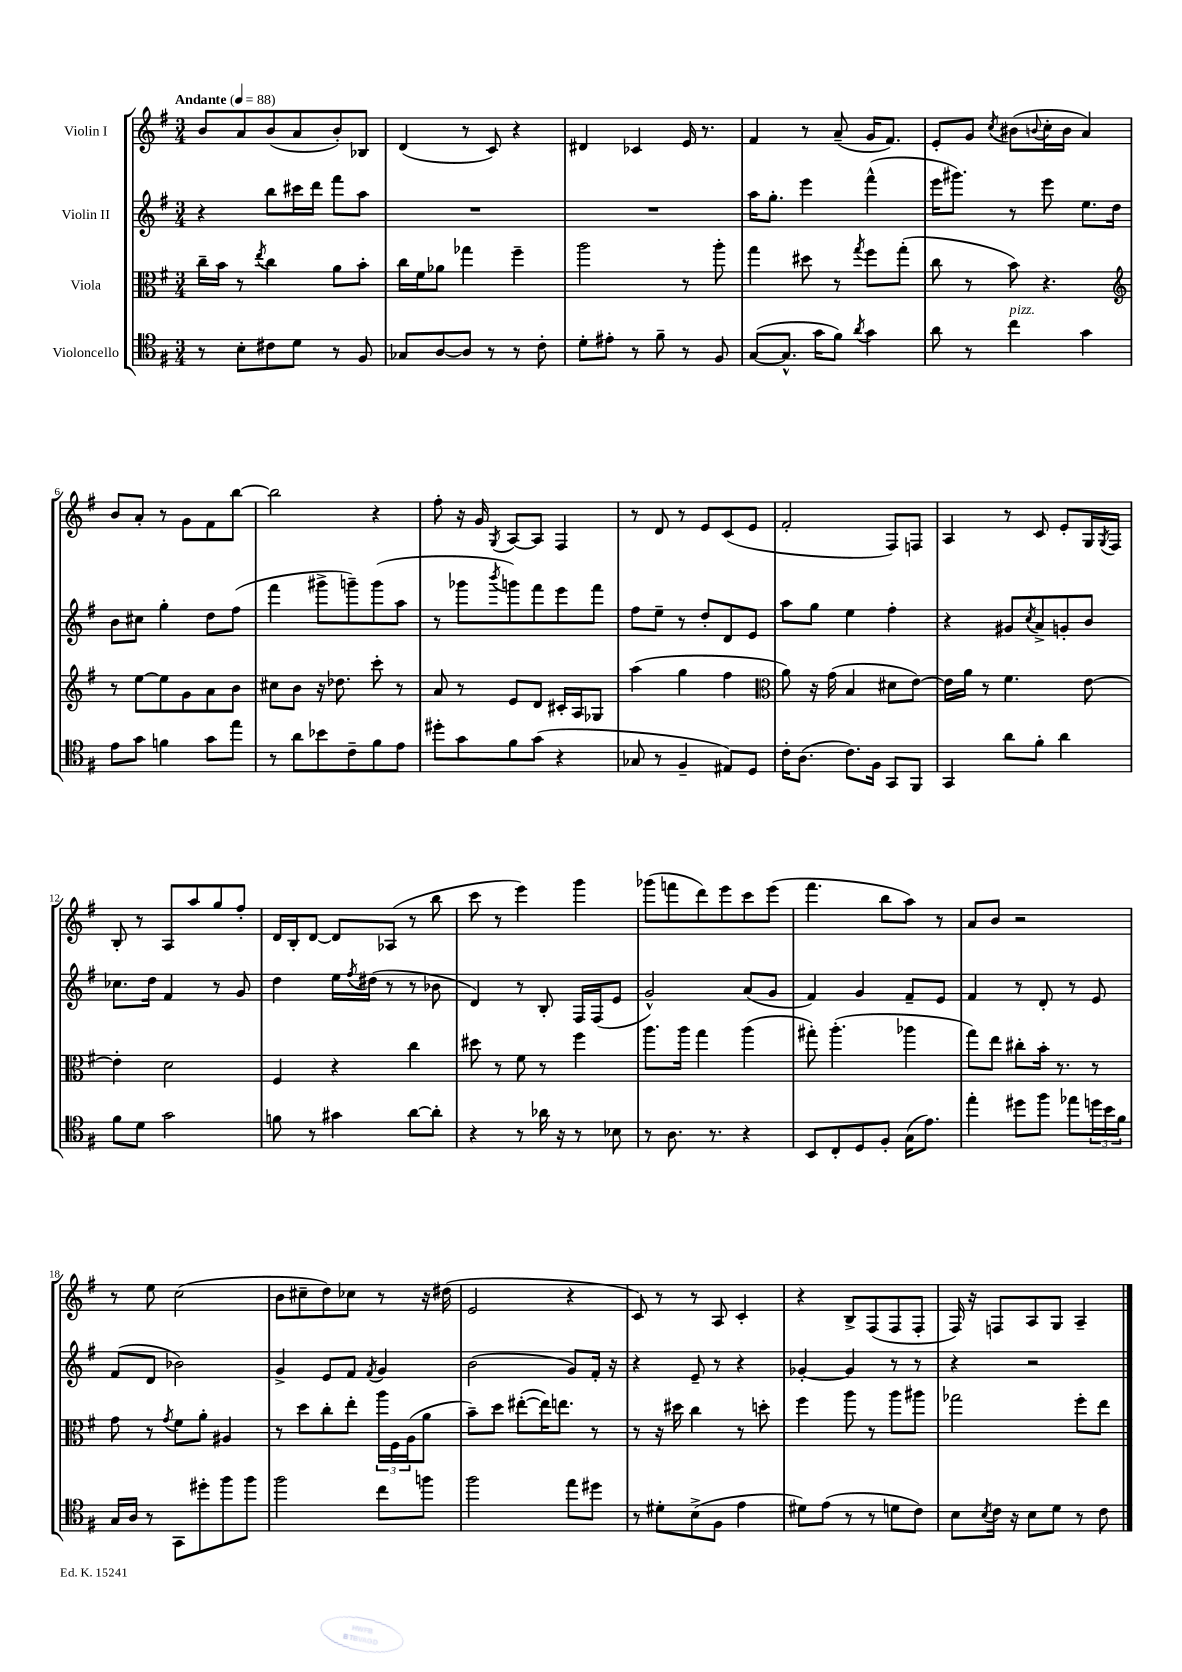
<<
\new StaffGroup <<
\new Staff = "s0" \with { instrumentName = "Violin I" } {
    \clef treble \key g \major \numericTimeSignature \time 3/4 \tempo "Andante" 4 = 88
    b'8 a'8 b'8( a'8 b'8-.) bes8 |
    d'4( r8 c'8) r4 |
    dis'4 ces'4 e'16 r8. |
    fis'4 r8 a'8--( g'16 fis'8.) |
    e'8-. g'8 \acciaccatura { c''8 } bis'8( \appoggiatura { b'8 } c''16-. b'16 a'4) |
    b'8 a'8-. r8 g'8 fis'8 b''8~ |
    b''2 r4 |
    fis''8-. r16 g'16 \acciaccatura { g8 } a8~ a8 fis4 |
    r8 d'8 r8 e'8 c'8( e'8 |
    fis'2-. fis8) f8 |
    a4 r8 c'8 e'8-. g16 \acciaccatura { g8 } fis16 |
    b8-. r8 a8 a''8 g''8 fis''8-. |
    d'16 b16-. d'8~ d'8 aes8( r8 b''8 |
    c'''8 r8 e'''4) g'''4 |
    ges'''8( f'''8 d'''8) e'''8 c'''8 e'''8( |
    fis'''4. b''8 a''8) r8 |
    a'8 b'8 r2 |
    r8 e''8 c''2( |
    b'8 cis''8-- d''8) ces''8 r8 r16 dis''16( |
    e'2 r4 |
    c'8) r8 r8 a8 c'4-. |
    r4 b8-> fis8( fis8 fis8-. |
    fis16) r16 f8 a8 g8 a4-- \bar "|." |
}
\new Staff = "s1" \with { instrumentName = "Violin II" } {
    \clef treble \key g \major \numericTimeSignature \time 3/4
    r4 b''8 cis'''16 d'''16 fis'''8 a''8 |
    R2. |
    R2. |
    a''16 g''8.-. e'''4 fis'''4-^( |
    e'''16 gis'''8.) r8 e'''8 e''8. d''16 |
    b'8 cis''8 g''4-. d''8 fis''8( |
    fis'''4 gis'''8-> g'''8--) g'''8( a''8 |
    r8 ges'''8 \acciaccatura { b'''8 } g'''8) fis'''8 e'''8 fis'''8 |
    fis''8 e''8-- r8 d''8-. d'8 e'8 |
    a''8 g''8 e''4 fis''4-. |
    r4 gis'8 \acciaccatura { c''8 } a'8-> g'8-. b'8 |
    ces''8. d''16 fis'4 r8 g'8 |
    d''4 e''16 \acciaccatura { fis''8 } dis''16( r8 r8 bes'8 |
    d'4) r8 b8-. fis16 fis16( e'8 |
    g'2-^) a'8( g'8 |
    fis'4) g'4 fis'8-- e'8 |
    fis'4 r8 d'8-. r8 e'8 |
    fis'8( d'8 bes'2) |
    g'4-> e'8 fis'8 \acciaccatura { fis'8 } g'4 |
    b'2( g'8) fis'16-. r16 |
    r4 e'8-- r8 r4 |
    ges'4~-. ges'4 r8 r8 |
    r4 r2 \bar "|." |
}
\new Staff = "s2" \with { instrumentName = "Viola" } {
    \clef alto \key g \major \numericTimeSignature \time 3/4
    c''16-- b'16 r8 \acciaccatura { e''8 } c''4 a'8 b'8-. |
    c''16 fis'16 aes'8 ges''4 fis''4-- |
    a''2 r8 a''8-. |
    g''4 dis''8 r8 \acciaccatura { g''8 } fis''8 g''8-.( |
    c''8 r8 b'8) r4. |
    \clef treble r8 e''8~ e''8 g'8 a'8 b'8 |
    cis''8 b'8 r16 des''8. c'''8-. r8 |
    a'8 r8 e'8 d'8 cis'16-. a16 ges8 |
    a''4( g''4 fis''4 |
    \clef alto a'8) r16 g'16( b4 dis'8 e'8~) |
    e'16 a'16 r8 fis'4. e'8~ |
    e'4-. d'2 |
    fis4 r4 c''4 |
    dis''8 r8 fis'8 r8 fis''4 |
    a''8. a''16 g''4 a''4( |
    gis''8-.) a''4.-.( aes''4 |
    g''8) e''8 cis''8-. b'16-. r8. r8 |
    g'8 r8 \acciaccatura { g'8 } fis'8 a'8-. ais4 |
    r8 d''8 c''8-. e''8-. \tuplet 3/2 { a''16 fis16 a16( } a'8 |
    b'8--) d''8 eis''8~-.( eis''16) e''8. r8 |
    r8 r16 dis''16 c''4 r8 d''8-. |
    fis''4 a''8 r8 a''8 ais''8 |
    ges''2 fis''8-. e''8 \bar "|." |
}
\new Staff = "s3" \with { instrumentName = "Violoncello" } {
    \clef tenor \key g \major \numericTimeSignature \time 3/4
    r8 b8-. cis'8 d'8 r8 fis8 |
    ges8 a8~ a8 r8 r8 c'8-. |
    d'8-. eis'8-. r8 fis'8-- r8 fis8 |
    g8~( g8.-^ g'16 fis'8) \acciaccatura { a'8 } g'4 |
    a'8 r8 c''4^\markup { \italic "pizz." } g'4 |
    e'8 g'8 f'4 g'8 e''8 |
    r8 a'8 bes'8 c'8-- fis'8 e'8 |
    dis''8-. g'8 fis'8 g'8( r4 |
    ges8 r8 fis4-- eis8) d8 |
    c'16-. a8.( c'8.) fis16 g,8 fis,8 |
    g,4 a'8 fis'8-. a'4 |
    fis'8 d'8 g'2 |
    f'8 r8 gis'4 a'8~ a'8-. |
    r4 r8 aes'16 r16 r8 bes8 |
    r8 a8. r8. r4 |
    b,8 c8-. d8 fis8-. g16( e'8.) |
    e''4-. dis''8 fis''8 ees''8 \tuplet 3/2 { d''16 b'16 fis'16 } |
    g16 a16 r8 g,8 dis''8-. fis''8 fis''8 |
    fis''2 c''8 f''8 |
    fis''2 e''8 dis''8 |
    r8 dis'8-. b8->( fis8 e'4 |
    dis'8) e'8( r8 r8 d'8 c'8) |
    b8 \acciaccatura { b8 } c'16 r16 b8 d'8 r8 c'8 \bar "|." |
}
>>
>>
